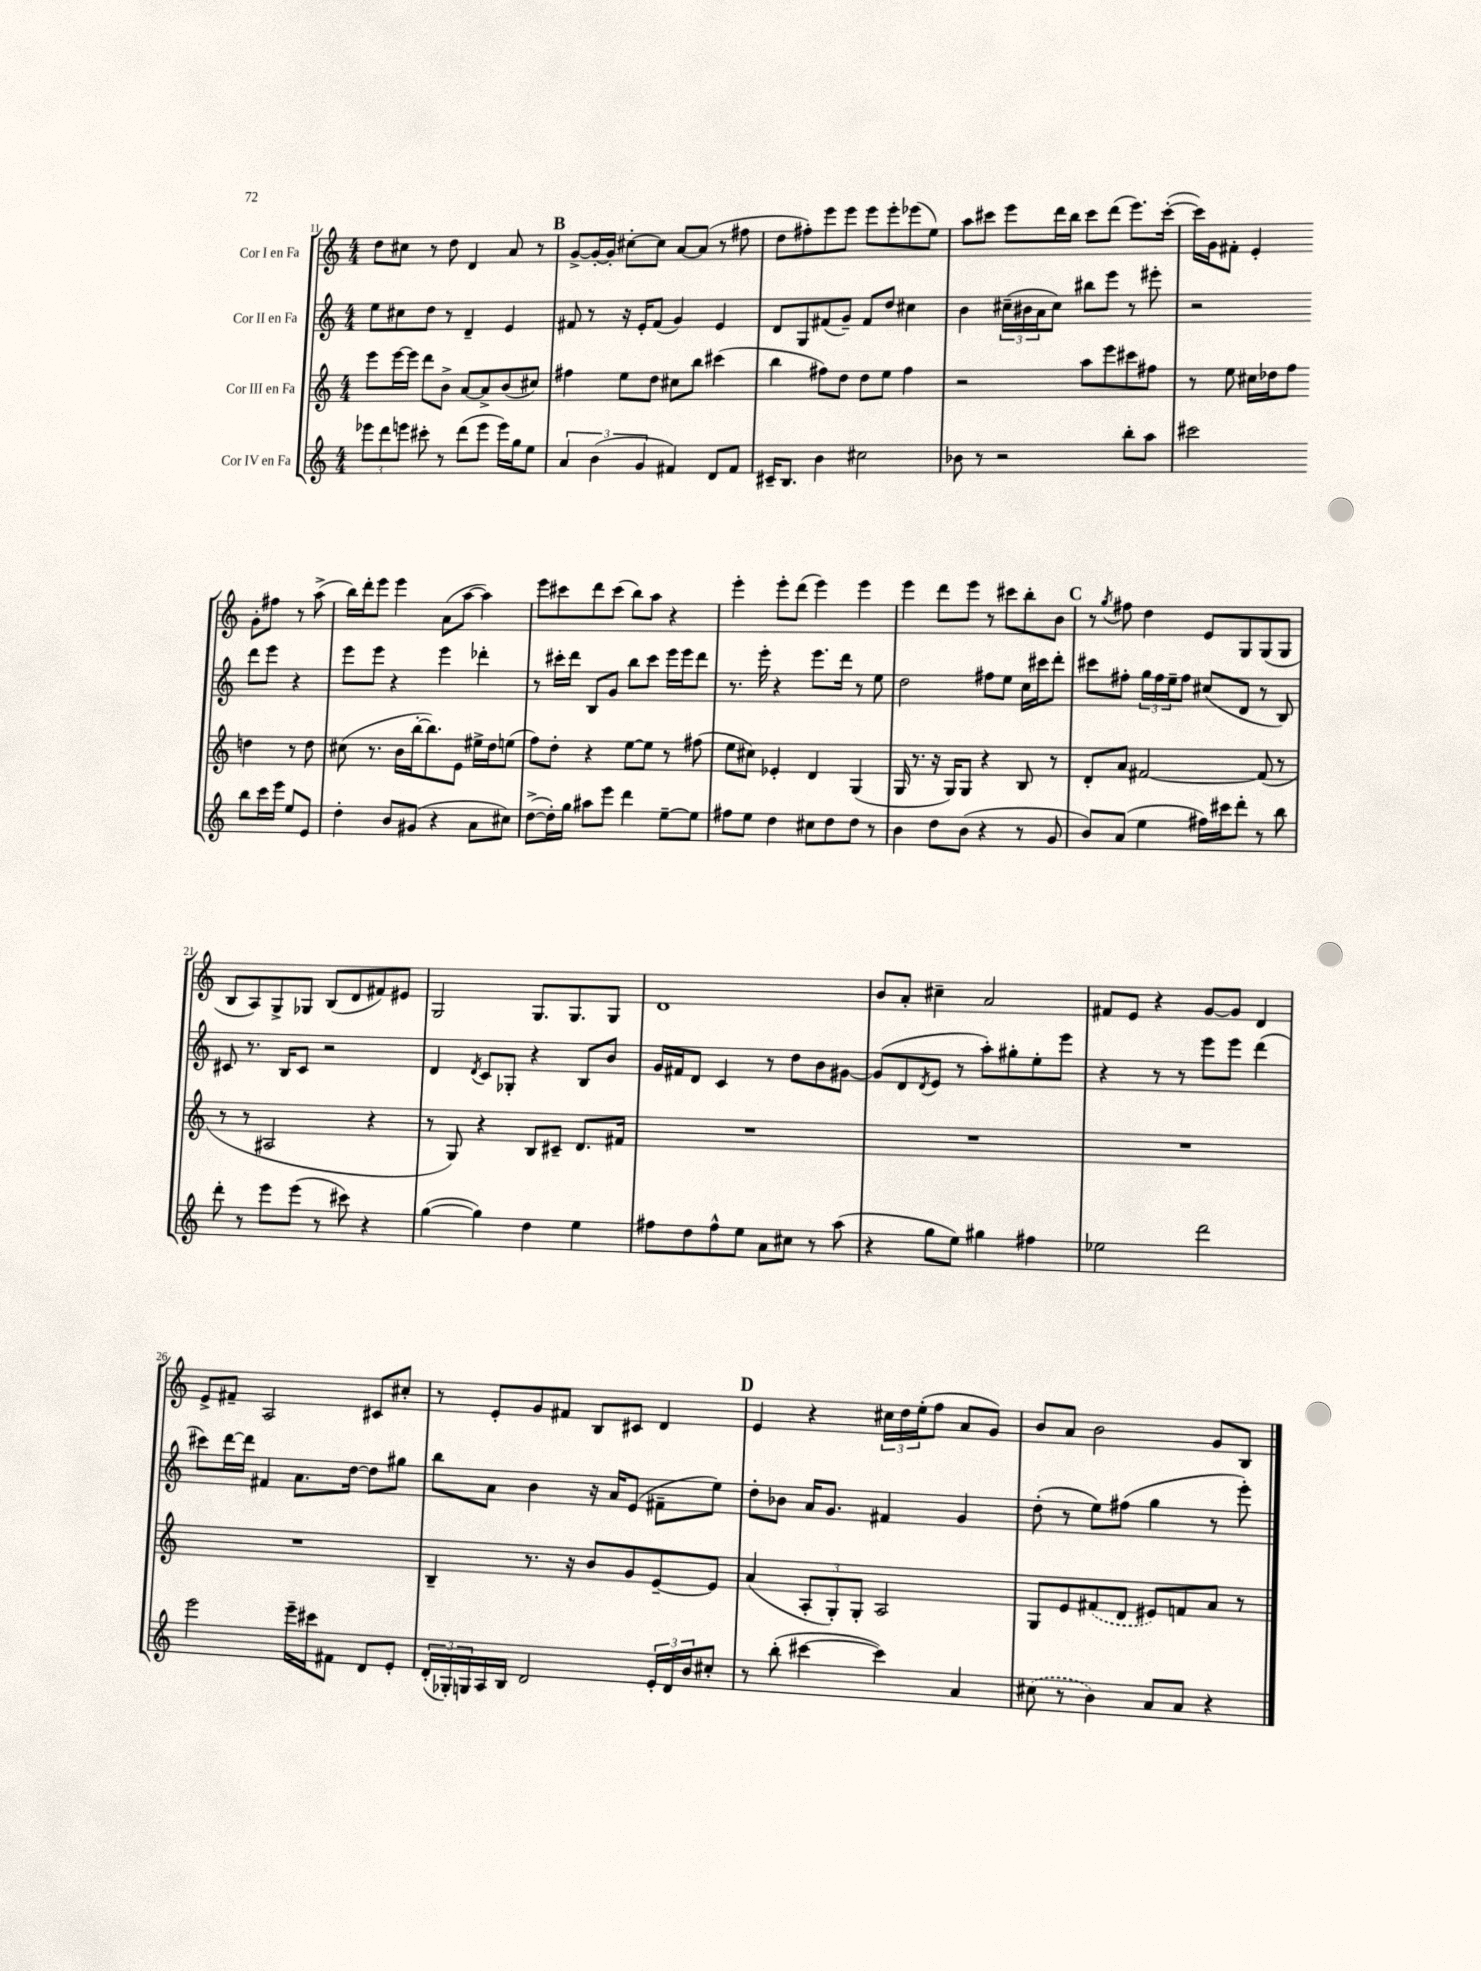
<<
\new StaffGroup <<
\new Staff = "s0" \with { instrumentName = "Cor I en Fa" } {
    \clef treble \key c \major \numericTimeSignature \time 4/4
    d''8 cis''8 r8 d''8 d'4 a'8 r8 |
    \mark \markup { \bold "B" } g'8~-> g'16~-. g'16-. cis''8~-. cis''8 a'8~ a'8( r8 fis''8 |
    d''8 fis''8-.) e'''8 e'''8 e'''8 e'''8-. ees'''8( e''8) |
    a''8 cis'''8 e'''8 d'''16 b''16 cis'''8 d'''8( e'''8.) cis'''16~-.( |
    cis'''16) g'16 fis'8-. e'4-. g'8-. fis''8 r8 a''8->( |
    b''16) d'''16-. e'''8 e'''4 a'8( a''8~ a''4) |
    e'''8 cis'''8 d'''8 cis'''8( b''8) a''8 r4 |
    e'''4-. e'''8-. d'''8( e'''4) e'''4 |
    e'''4 d'''8 e'''8 r8 cis'''8 b''8-. b'8 |
    \mark \markup { \bold "C" } r8 \acciaccatura { g''8 } fis''8 d''4 e'8 g8 g8( g8 |
    b8 a8) g8-> ges8 b8( d'8 fis'8) eis'8 |
    g2 g8. g8. g8 |
    d'1 |
    b'8 a'8-. cis''4-- a'2 |
    fis'8 e'8 r4 g'8~ g'8 d'4 |
    e'8-> fis'8-- a2 cis'8 cis''8-. |
    r8 e'8-. g'8 fis'8 b8 cis'8 d'4 |
    \mark \markup { \bold "D" } e'4 r4 \tuplet 3/2 { cis''16 d''16 e''16-.( } f''8 a'8 g'8) |
    b'8 a'8 b'2 g'8 b8 \bar "|." |
}
\new Staff = "s1" \with { instrumentName = "Cor II en Fa" } {
    \clef treble \key c \major \numericTimeSignature \time 4/4
    e''8 cis''8 d''8 r8 d'4-- e'4 |
    \mark \markup { \bold "B" } fis'8 r8 r16 e'16-. fis'8( g'4) e'4 |
    d'8 g8 fis'8( g'8--) fis'8 d''8 cis''4 |
    b'4 \tuplet 3/2 { cis''16--( bis'16 a'16 } cis''8) bis''8 e'''8 r8 eis'''8-. |
    r2 d'''8 e'''8 r4 |
    e'''8 e'''8 r4 e'''4 des'''4-. |
    r8 cis'''16-. d'''16 b8 g'8 b''8 cis'''8 e'''16 e'''16 d'''8 |
    r8. e'''16-. r4 e'''8. d'''16 r8 e''8 |
    d''2 fis''8 e''8 c''16 cis'''16 d'''8-. |
    \mark \markup { \bold "C" } cis'''8 fis''8-. \tuplet 3/2 { g''16 fis''16 e''16-- } fis''8 cis''8( d'8 r8 b8) |
    cis'8 r8. b16 cis'8 r2 |
    d'4 \acciaccatura { d'8 } c'8 ges8-. r4 b8 b'8 |
    g'16 fis'16 d'8 c'4 r8 d''8 b'8 gis'8~ |
    gis'8( d'8 \acciaccatura { d'8 } e'8 r8 a''8-.) gis''8-. e''8-. e'''8 |
    r4 r8 r8 e'''8 e'''8 d'''4( |
    cis'''8) d'''16~ d'''16 fis'4 a'8. d''16~ d''8 gis''8 |
    b''8 a'8 b'4 r16 a'16 e'8( fis'8-- e''8) |
    \mark \markup { \bold "D" } d''8-. bes'8 a'16 g'8. fis'4 g'4 |
    d''8-.( r8 e''8) fis''8( g''4 r8 e'''8-.) \bar "|." |
}
\new Staff = "s2" \with { instrumentName = "Cor III en Fa" } {
    \clef treble \key c \major \numericTimeSignature \time 4/4
    e'''8 e'''16~ e'''16 d'''8 b'8-> a'8~ a'8-> b'8( cis''8) |
    \mark \markup { \bold "B" } fis''4 e''8 d''8 cis''8 b''8 cis'''4( |
    b''4 fis''8) d''8 d''8 e''8 fis''4 |
    r2 a''8 e'''8 cis'''8 fis''8 |
    r8 e''8 cis''16 des''16 f''8 d''4 r8 d''8 |
    cis''8( r8. b'16 b''16~-. b''8.) e'8 eis''16-> d''16 e''8( |
    f''8) d''8-. r4 e''8~ e''8 r8 fis''8( |
    e''8 cis''8) ees'4-. d'4 g4( |
    g16 r8. r16 g16) g8 r4 b8 r8 |
    \mark \markup { \bold "C" } d'8-. a'8 fis'2~ fis'8( r8 |
    r8 r8 ais2 r4 |
    r8 g8) r4 b8 cis'8-- d'8. fis'16 |
    R1 |
    R1 |
    R1 |
    R1 |
    b4-- r8. r16 b'8 g'8 e'8~-- e'8 |
    \mark \markup { \bold "D" } a'4( \tuplet 3/2 { a8-. g8-.) g8-. } a2 |
    g8 e'8 \once \slurDashed fis'8( d'8 eis'8) f'8 a'8 r8 \bar "|." |
}
\new Staff = "s3" \with { instrumentName = "Cor IV en Fa" } {
    \clef treble \key c \major \numericTimeSignature \time 4/4
    \tuplet 3/2 { ees'''8 d'''8 e'''8 } cis'''8-. r8 d'''8( e'''8 e'''16) g''16 e''8 |
    \mark \markup { \bold "B" } \tuplet 3/2 { a'4 b'4( g'4 } fis'4) d'8 fis'8 |
    cis'16-- b8. b'4 cis''2 |
    bes'8 r8 r2 b''8-. a''8 |
    cis'''2 b''8 cis'''16 e'''16 e''8 e'8 |
    d''4-. b'8 gis'8( r4 a'8 cis''8) |
    d''8~->( d''16-.) g''16 ais''8 e'''8 d'''4 e''8~-- e''8 |
    fis''8 e''8 d''4 cis''8 d''8 d''8 r8 |
    b'4 d''8 b'8( r4 r8 g'8 |
    \mark \markup { \bold "C" } b'8) a'8( e''4 fis''16) cis'''16 d'''8-. r8 b''8 |
    d'''8-. r8 e'''8 e'''8( r8 cis'''8) r4 |
    g''4~( g''4) d''4 e''4 |
    fis''8 d''8 fis''8-^ e''8 a'8 cis''8 r8 a''8( |
    r4 g''8 e''8) gis''4 fis''4 |
    ees''2 d'''2 |
    e'''2 e'''16-- cis'''16 fis'8 d'8 e'8-. |
    \tuplet 3/2 { d'16-.( ges16-.) g16 } a16 b16 d'2 \tuplet 3/2 { e'16-. d'16 b'16 } cis''8-. |
    \mark \markup { \bold "D" } r8 b''8-.( cis'''4~ cis'''4) a'4 |
    \once \slurDashed cis''8( r8 b'4) a'8 a'8 r4 \bar "|." |
}
>>
>>
\layout { \context { \Score currentBarNumber = #11 } }
